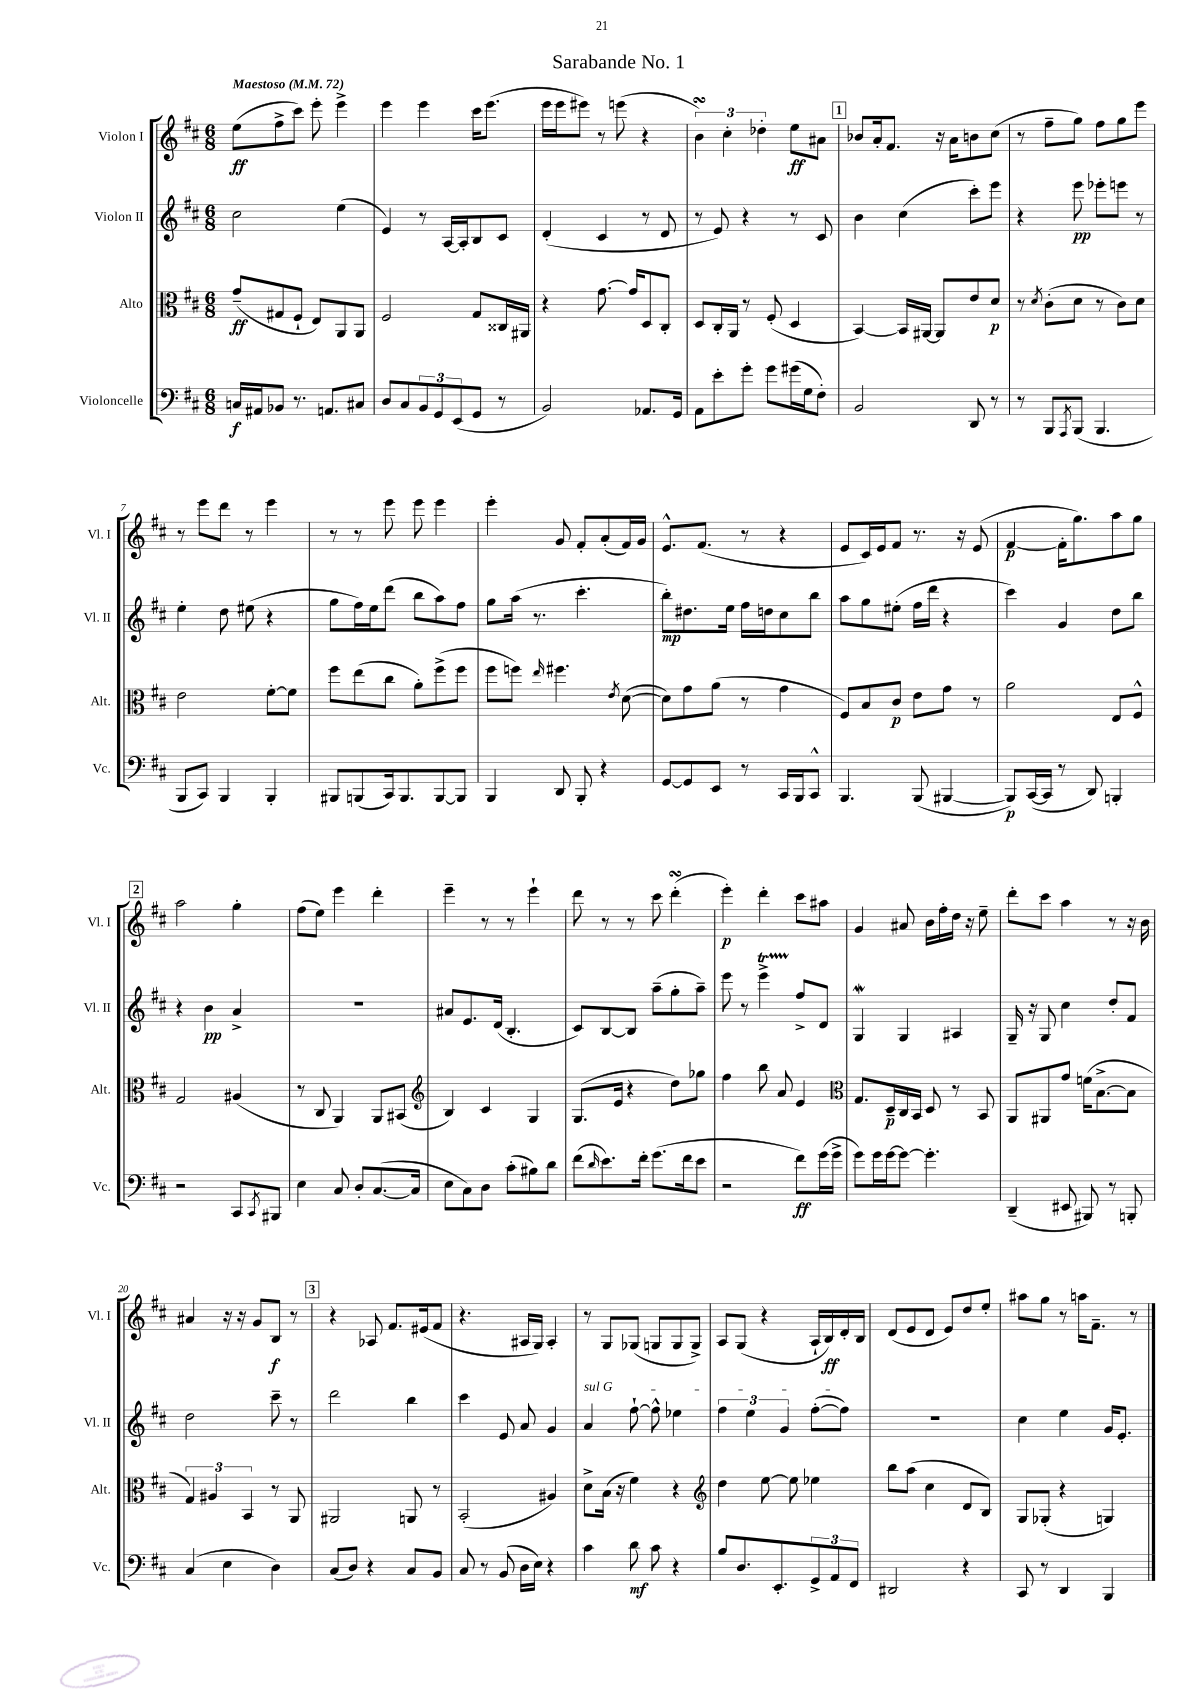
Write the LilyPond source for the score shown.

\header { title = "Sarabande No. 1" }
<<
\new StaffGroup <<
\new Staff = "s0" \with { instrumentName = "Violon I" shortInstrumentName = "Vl. I" } {
    \clef treble \key d \major \numericTimeSignature \time 6/8 \tempo "Maestoso" 4 = 72
    e''8\ff( fis''8-> cis'''8) e'''8-. e'''4-> |
    e'''4 e'''4 cis'''16 e'''8.( |
    e'''16 e'''16 eis'''8) r8 e'''8( r4 |
    \tuplet 3/2 { b'4\turn) cis''4-. des''4-. } e''8\ff ais'8 |
    \mark \markup { \box "1" } bes'8 a'16-. fis'8. r16 a'16 b'8 cis''8( |
    r8 fis''8-- g''8) fis''8 g''8 e'''8 |
    r8 e'''8 d'''8 r8 e'''4 |
    r8 r8 e'''8 e'''8 e'''4 |
    e'''4-. g'8 fis'8-. a'8-.( fis'16) g'16 |
    e'8.-^ fis'8.( r8 r4 |
    e'8 cis'16) e'16 fis'8 r8. r16 e'8( |
    fis'4~\p fis'16-. g''8.) a''8 g''8 |
    \mark \markup { \box "2" } a''2 g''4-. |
    fis''8( e''8) e'''4 d'''4-. |
    e'''4-- r8 r8 e'''4-! |
    d'''8 r8 r8 cis'''8 d'''4-.\turn( |
    e'''4-.\p) d'''4-. cis'''8 ais''8 |
    g'4 ais'8 b'16 fis''16-. d''16 r16 e''8-- |
    d'''8-. cis'''8 a''4 r8 r16 b'16 |
    ais'4 r16 r16 g'8 b8\f r8 |
    \mark \markup { \box "3" } r4 aes8 fis'8. eis'16( fis'8 |
    r4. ais16 g16) ais4-. |
    r8 g8 ges8( g8 g8 g8->) |
    a8 g8( r4 a16-! b16\ff) d'16-. b16 |
    d'8( e'8 d'8 e'8) d''8 e''8-. |
    ais''8 g''8 r8 a''16 fis'8.-- r8 \bar "|." |
}
\new Staff = "s1" \with { instrumentName = "Violon II" shortInstrumentName = "Vl. II" } {
    \clef treble \key d \major \numericTimeSignature \time 6/8
    cis''2 e''4( |
    e'4) r8 a16~ a16-. b8 cis'8 |
    d'4-.( cis'4 r8 d'8 |
    r8 e'8) r4 r8 cis'8 |
    \mark \markup { \box "1" } b'4 cis''4( cis'''8-.) e'''8 |
    r4 e'''8\pp ees'''8-. e'''8 r8 |
    e''4-. d''8 eis''8( r4 |
    g''8 fis''16) e''16 d'''8( b''8 a''8) fis''8 |
    g''8 a''16( r8. cis'''4.-. |
    b''8-.\mp) dis''8. e''16 fis''16 d''16 cis''8 b''8 |
    a''8 g''8 eis''8-.( fis''16 d'''16 r4 |
    cis'''4) g'4 d''8 b''8 |
    \mark \markup { \box "2" } r4 b'4\pp a'4-> |
    R2. |
    ais'8 e'8. d'16( b4.-. |
    cis'8) b8~ b8 a''8--( g''8-. a''8--) |
    e'''8 r8 e'''4->\startTrillSpan fis''8->\stopTrillSpan d'8 |
    g4\mordent g4 ais4 |
    g16-- r16 g8 cis''4 d''8-. fis'8 |
    d''2 cis'''8-- r8 |
    \mark \markup { \box "3" } d'''2 b''4 |
    cis'''4 e'8 a'8 g'4 |
    \once \override TextSpanner.bound-details.left.text = \markup { \italic "sul G" } a'4\startTextSpan fis''8~-! fis''8-^ ees''4 |
    \tuplet 3/2 { fis''4 e''4 g'4 } fis''8~-.( fis''8\stopTextSpan) |
    R2. |
    cis''4 e''4 g'16 e'8.-. \bar "|." |
}
\new Staff = "s2" \with { instrumentName = "Alto" shortInstrumentName = "Alt." } {
    \clef alto \key d \major \numericTimeSignature \time 6/8
    g'8--\ff( gis8 fis8-! e8) a,8 a,8 |
    fis2 g8 cisis16 ais,16 |
    r4 g'8.~ g'16 d8 cis8-. |
    d8 cis16-. a,16 r8 fis8-.( d4 |
    \mark \markup { \box "1" } b,4~) b,16 ais,16~ ais,8 e'8 d'8\p |
    r8 \acciaccatura { d'8 } cis'8-.( d'8 r8 cis'8) d'8 |
    e'2 fis'8~-. fis'8 |
    fis''8 e''8( cis''8 a'8-.) fis''8->( fis''8 |
    fis''8 f''8) \grace { e''16 } fis''4. \acciaccatura { e'8 } d'8~( |
    d'8) g'8 a'8( r8 g'4 |
    fis8) b8 cis'8\p e'8 g'8 r8 |
    a'2 e8 fis8-^ |
    \mark \markup { \box "2" } g2 ais4( |
    r8 cis8 a,4) a,8 bis,8( |
    \clef treble b4) cis'4 g4 |
    g8.( e'16 r4 d''8) ges''8 |
    fis''4 b''8 a'8 e'4 |
    \clef alto g8. d16--\p cis16 b,16 d8 r8 b,8 |
    a,8 ais,8 g'8 f'16( b8.~-> b8 |
    \tuplet 3/2 { g4) ais4 b,4 } r8 a,8 |
    \mark \markup { \box "3" } ais,2 a,8 r8 |
    b,2-.( ais4) |
    d'8-> b16( r16 fis'4) r4 |
    \clef treble d''4 e''8~ e''8 ees''4 |
    b''8 a''8( cis''4 d'8 b8) |
    g8 ges8-.( r4 g4) \bar "|." |
}
\new Staff = "s3" \with { instrumentName = "Violoncelle" shortInstrumentName = "Vc." } {
    \clef bass \key d \major \numericTimeSignature \time 6/8
    c16\f ais,16 bes,8 r8. a,8. cis8 |
    d8 cis8 \tuplet 3/2 { b,8 g,8 e,8( } g,8 r8 |
    b,2) aes,8. g,16 |
    a,8 e'8-. g'8-. g'8 gis'16( g16 fis8-.) |
    \mark \markup { \box "1" } b,2 d,8 r8 |
    r8 b,,8 \acciaccatura { a,,8 } b,,8( b,,4. |
    b,,8 cis,8) b,,4 b,,4-. |
    bis,,8 b,,8( cis,16) b,,8. b,,8~ b,,8 |
    b,,4 d,8 b,,8-. r4 |
    g,8~ g,8 e,8 r8 cis,16 b,,16 cis,8-^ |
    b,,4. b,,8( bis,,4~ |
    bis,,8\p) cis,16~( cis,16 r8 d,8) b,,4-. |
    \mark \markup { \box "2" } r2 cis,8 \acciaccatura { cis,8 } bis,,8 |
    e4 cis8 d8-. cis8.~( cis16 |
    e8 cis8) d8 cis'8-.( bis8) d'8 |
    fis'8( \grace { d'16 } e'8.) fis'16-. g'8.( fis'16 e'8 |
    r2 fis'8\ff) g'16( g'16-> |
    g'8) g'16 g'16~ g'8~ g'4.-. |
    d,4--( eis,8 bis,,8) r8 b,,8-. |
    cis4( e4 d4) |
    \mark \markup { \box "3" } cis8( d8) r4 cis8 b,8 |
    cis8 r8 b,8( d16 e16) r4 |
    cis'4 d'8\mf cis'8 r4 |
    b8 d8. e,8.-. \tuplet 3/2 { g,8-> a,8 fis,8 } |
    dis,2 r4 |
    cis,8 r8 d,4 b,,4 \bar "|." |
}
>>
>>
